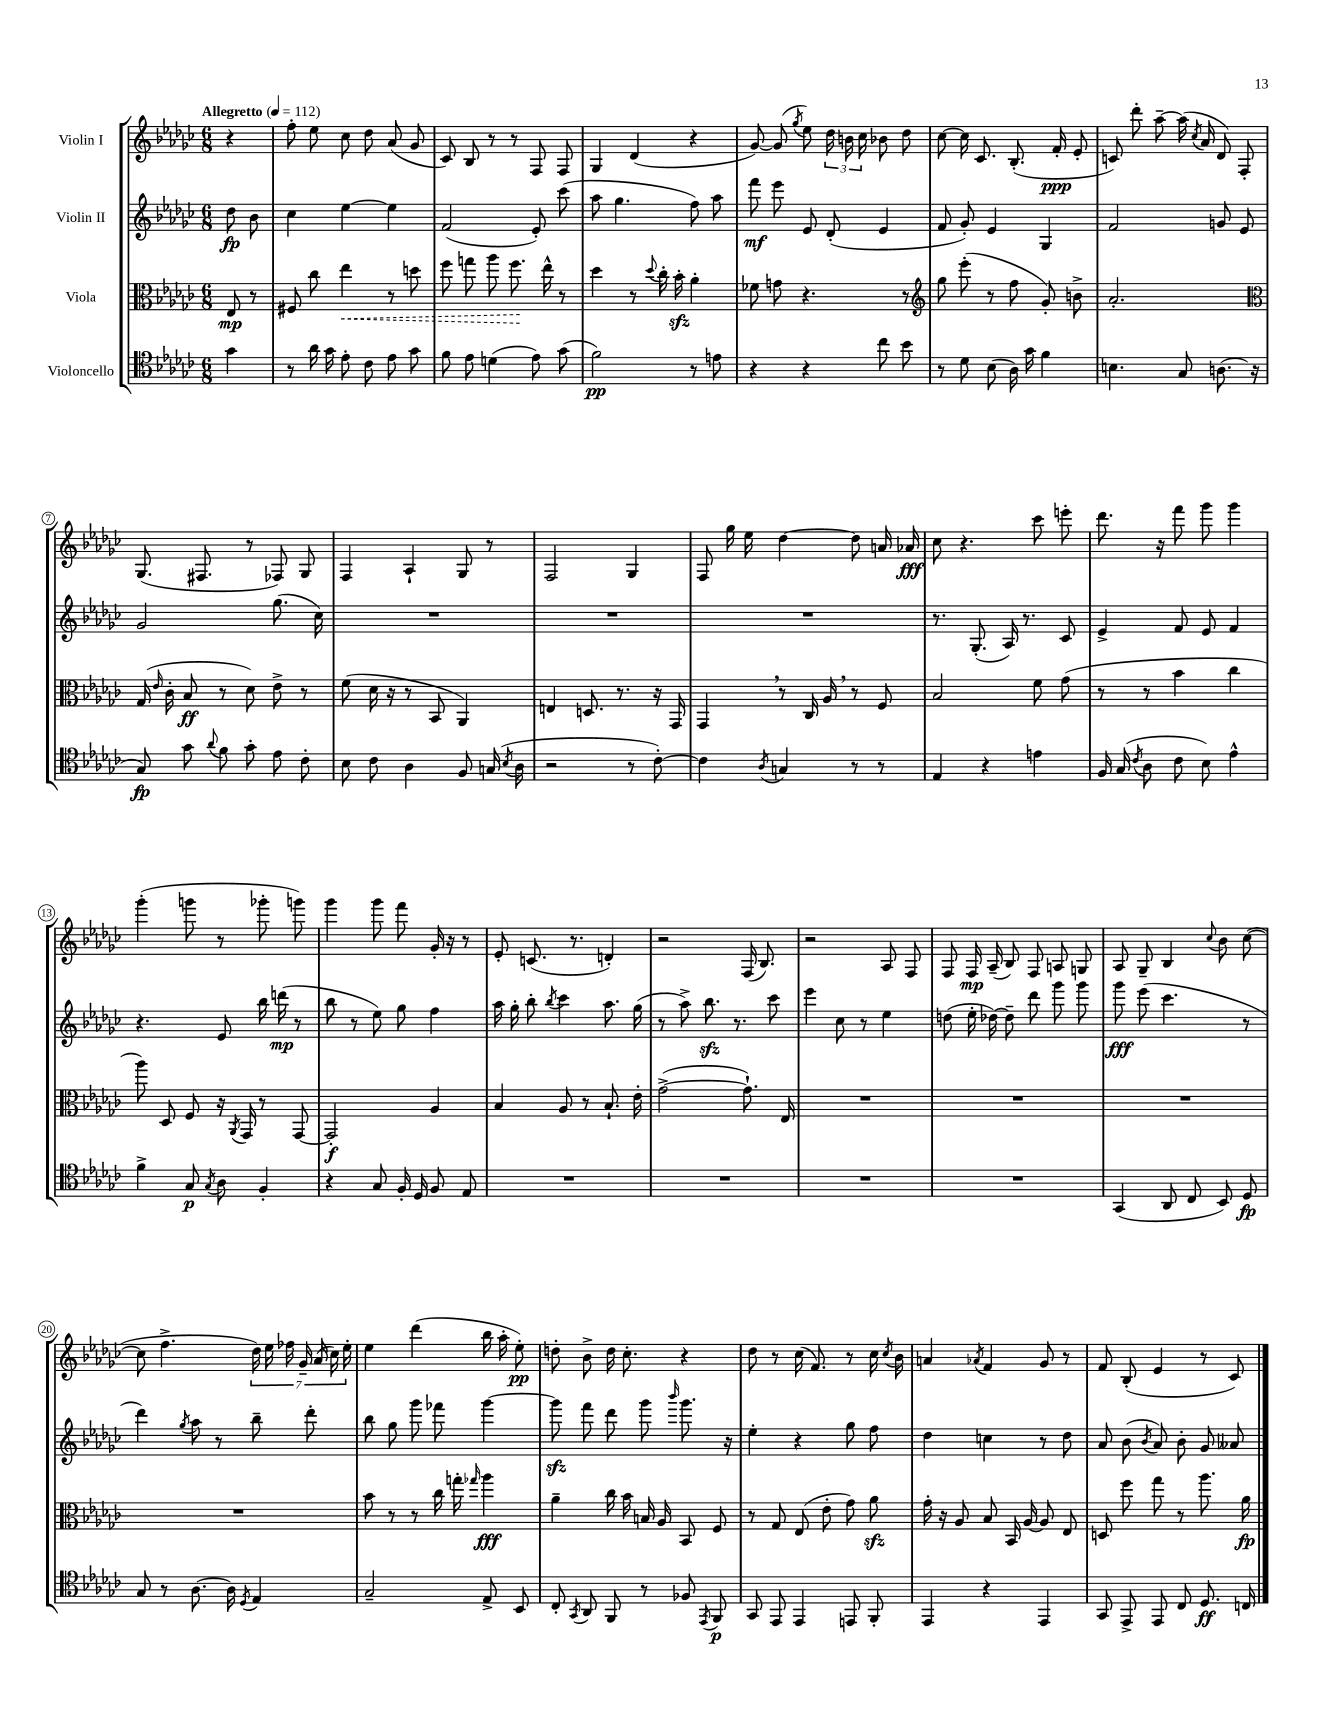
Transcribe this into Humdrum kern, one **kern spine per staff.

**kern	**kern	**kern	**kern
*staff4	*staff3	*staff2	*staff1
*clefC4	*clefC3	*clefG2	*clefG2
*k[b-e-a-d-g-c-]	*k[b-e-a-d-g-c-]	*k[b-e-a-d-g-c-]	*k[b-e-a-d-g-c-]
*M6/8	*M6/8	*M6/8	*M6/8
*MM112	*MM112	*MM112	*MM112
4g-\	8E-/	8dd-\	4r
.	8r	8b-\	.
=	=	=	=
8r	8F#/	4cc-\	8ff'\
16a-\	8cc-\	.	8ee-\
16g-\	.	.	.
8e-'\	4ee-\	[4ee-\	8cc-\
8c-\	.	.	8dd-\
8e-\	8r	4ee-\]	(8a-/
8g-\	8dd\	.	8g-/
=	=	=	=
8f\	8ff\	(2f/	8c-/)
8e-\	8gg\	.	8B-/
(4d\	8aa-\	.	8r
.	8.ff\	.	8r
8e-\)	.	8e-'/)	8F/
.	16ee-^^\	.	.
(8g-\	8r	(8ccc-\	8F/
=	=	=	=
2f\)	4dd-\	8aa-\	4G-/
.	.	4.gg-\	.
.	8r	.	(4d-/
.	8qqdd-/	.	.
.	16cc-'\	.	.
.	16b-'\	.	.
8r	4a-'\	8ff\)	4r
8e\	.	8aa-\	.
=	=	=	=
4r	8f-\	8fff\	[8g-/)
.	8g\	8eee-\	(8g-/]
.	.	.	8qgg-/
4r	4.r	8e-/	8ee-\)
.	.	(8d-'/	24dd-\
.	.	.	24b\
.	.	.	24cc-\
8cc-\	.	4e-/	8b-\
8b-\	8r	.	8dd-\
=	=	=	=
*	*clefG2	*	*
8r	8gg-\	8f/	[8cc-\
8d-\	(8eee-'\	8g-'/)	16cc-\]
.	.	.	8.c-/
(8B-\	8r	4e-/	.
16A-\)	8ff\	.	(8.B-'/
16g-\	.	.	.
4f\	8g-'/)	4G-/	.
.	.	.	16f'/
.	8b^\	.	8e-'/
=	=	=	=
4.B\	2.a-'/	2f/	8c/)
.	.	.	8ddd-'\
.	.	.	[8aa-~\
8G-/	.	.	(16aa-\]
.	.	.	8qcc-/
.	.	.	16a-/
(8.A\	.	8g/	8d-/)
.	.	8e-/	8F'/
16r	.	.	.
=	=	=	=
*	*clefC3	*	*
8G-/)	(16G-/	2g-/	(8.G-/
.	16qqe-/	.	.
.	16c-'\	.	.
8g-\	8B-/	.	.
.	.	.	8.F#/
8qqa-/	.	.	.
8f\	8r	.	.
8g-'\	8d-\)	.	8r
8e-\	8e-^\	(8.gg-\	8F-/)
8c-'\	8r	.	8G-/
.	.	16cc-\)	.
=	=	=	=
8B-\	(8f\	2.r	4F/
8c-\	16d-\	.	.
.	16r	.	.
4A-\	8r	.	4A-`/
.	8BB-/	.	.
8F/	4AA-/)	.	8G-/
(16G/	.	.	8r
8qB-/	.	.	.
16A-\	.	.	.
=	=	=	=
2r	4E/	2.r	2F/
.	8.D/	.	.
.	8.r	.	.
8r	.	.	4G-/
[8c-'\)	16r	.	.
.	16GG-/	.	.
=	=	=	=
4c-\]	4GG-/	2.r	8F/
.	.	.	16gg-\
.	.	.	16ee-\
8qA-/	.	.	.
4G/	8r	.	[4dd-\
.	16C-/	.	.
.	16A-/	.	.
8r	8r	.	8dd-\]
8r	8F/	.	16a/
.	.	.	16a-/
=	=	=	=
4E-/	2B-/	8.r	8cc-\
.	.	.	4.r
.	.	(8.G-'/	.
4r	.	.	.
.	.	16A-/)	.
.	.	8.r	.
4e\	8f\	.	8ccc-\
.	(8g-\	8c-/	8eee'\
=	=	=	=
16F/	8r	4e-^/	8.ddd-\
(16G-/	.	.	.
8qc-/	.	.	.
8A-\	8r	.	.
.	.	.	16r
8c-\	4b-\	8f/	8fff\
8B-\)	.	8e-/	8ggg-\
4e-^^\	4cc-\	4f/	4ggg-\
=	=	=	=
4f^\	8aa-\)	4.r	(4ggg-'\
.	8D-/	.	.
8G-/	8F/	.	8ggg\
8qG-/	.	.	.
8A-\	16r	8e-/	8r
.	8qAA-/	.	.
.	16GG-/	.	.
4F'/	8r	16bb-\	8ggg-'\
.	.	(16ddd\	.
.	[8GG-/	8r	8ggg\)
=	=	=	=
4r	2GG-'/]	8bb-\	4ggg-\
.	.	8r	.
8G-/	.	8ee-\)	8ggg-\
16F'/	.	8gg-\	8fff\
16D-/	.	.	.
8F/	4A-/	4ff\	16g-'/
.	.	.	16r
8E-/	.	.	8r
=	=	=	=
2.r	4B-/	16aa-\	8e-'/
.	.	16gg-'\	.
.	.	8bb-'\	(8.c/
.	.	8qbb-/	.
.	8A-/	4ccc-\	.
.	.	.	8.r
.	8r	.	.
.	8.B-`/	8.aa-\	4d'/)
.	16e-'\	(16gg-\	.
=	=	=	=
2.r	([2g-^\	8r	2r
.	.	8aa-^\)	.
.	.	8.bb-\	.
.	.	8.r	.
.	8.g-`\])	.	(16F/
.	.	.	8.B-/)
.	.	8ccc-\	.
.	16E-/	.	.
=	=	=	=
2.r	2.r	4eee-\	2r
.	.	8cc-\	.
.	.	8r	.
.	.	4ee-\	8A-/
.	.	.	8F/
=	=	=	=
2.r	2.r	(8dd\	8F/
.	.	16ee-'\	16F/
.	.	[16dd-\)	(16A-~/
.	.	8dd-~\]	8B-/)
.	.	8ddd-\	8F/
.	.	8ggg-\	8A/
.	.	8ggg-\	8G/
=	=	=	=
(4GG-/	2.r	8ggg-\	8A-/
.	.	(8eee-\	8G-~/
8AA-/	.	4.ccc-\	4B-/
8C-/	.	.	.
.	.	.	8qqcc-/
8BB-/)	.	.	8b-\
8D-/	.	8r	([8cc-\
=	=	=	=
8G-/	2.r	4ddd-\)	8cc-\]
8r	.	.	4.ff^\
.	.	8qgg-/	.
[8.A-\	.	8aa-\	.
.	.	8r	.
16A-\]	.	.	.
8qD-/	.	.	.
4E-/	.	8bb-~\	28dd-\)
.	.	.	28ee-\
.	.	.	28ff-\
.	.	.	28g-~/
.	.	8ddd-'\	.
.	.	.	(28a-/
.	.	.	28cc-\)
.	.	.	28ee-'\
=	=	=	=
2G-~/	8b-\	8bb-\	4ee-\
.	8r	8gg-\	.
.	8r	8ggg-\	(4ddd-\
.	16cc-\	8fff-\	.
.	16gg'\	.	.
.	16qqgg-/	.	.
8E-^/	4aa-\	[4ggg-\	16bb-\
.	.	.	16aa-'\
8BB-/	.	.	8ee-'\)
=	=	=	=
8C-'/	4a-~\	8ggg-\]	8dd'\
8qGG-/	.	.	.
8AA-/	.	8fff\	8b-^\
8FF/	16cc-\	8ddd-\	16dd\
.	16b-\	.	8.cc-'\
8r	16B/	8ggg-\	.
.	16A-/	.	.
.	.	16qqbbb-/	.
8F-/	8BB-/	8.ggg-\	4r
8qEE-/	.	.	.
8FF/	8F/	.	.
.	.	16r	.
=	=	=	=
8GG-/	8r	4ee-'\	8dd-\
8EE-/	8G-/	.	8r
4EE-/	(8E-/	4r	(16cc-\
.	.	.	8.f/)
.	8e-'\	.	.
8EE/	8g-\)	8gg-\	8r
8FF'/	8a-\	8ff\	16cc-\
.	.	.	8qcc-/
.	.	.	16b-\
=	=	=	=
4EE-/	16g-'\	4dd-\	4a/
.	16r	.	.
.	8A-/	.	.
.	.	.	8qa-/
4r	8B-/	4cc\	4f/
.	16BB-/	.	.
.	[16A-/	.	.
4EE-/	8A-/]	8r	8g-/
.	8E-/	8dd-\	8r
=	=	=	=
8GG-/	8D/	8a-/	8f/
8EE-^/	8ff\	(8b-\	(8B-'/
.	.	8qb-/	.
8EE-/	8gg-\	8a-/)	4e-/
8C-/	8r	8b-'\	.
8.D-/	8.aa-\	8g-/	8r
.	.	8a--/	8c-/)
16C/	16a-\	.	.
==	==	==	==
*-	*-	*-	*-
